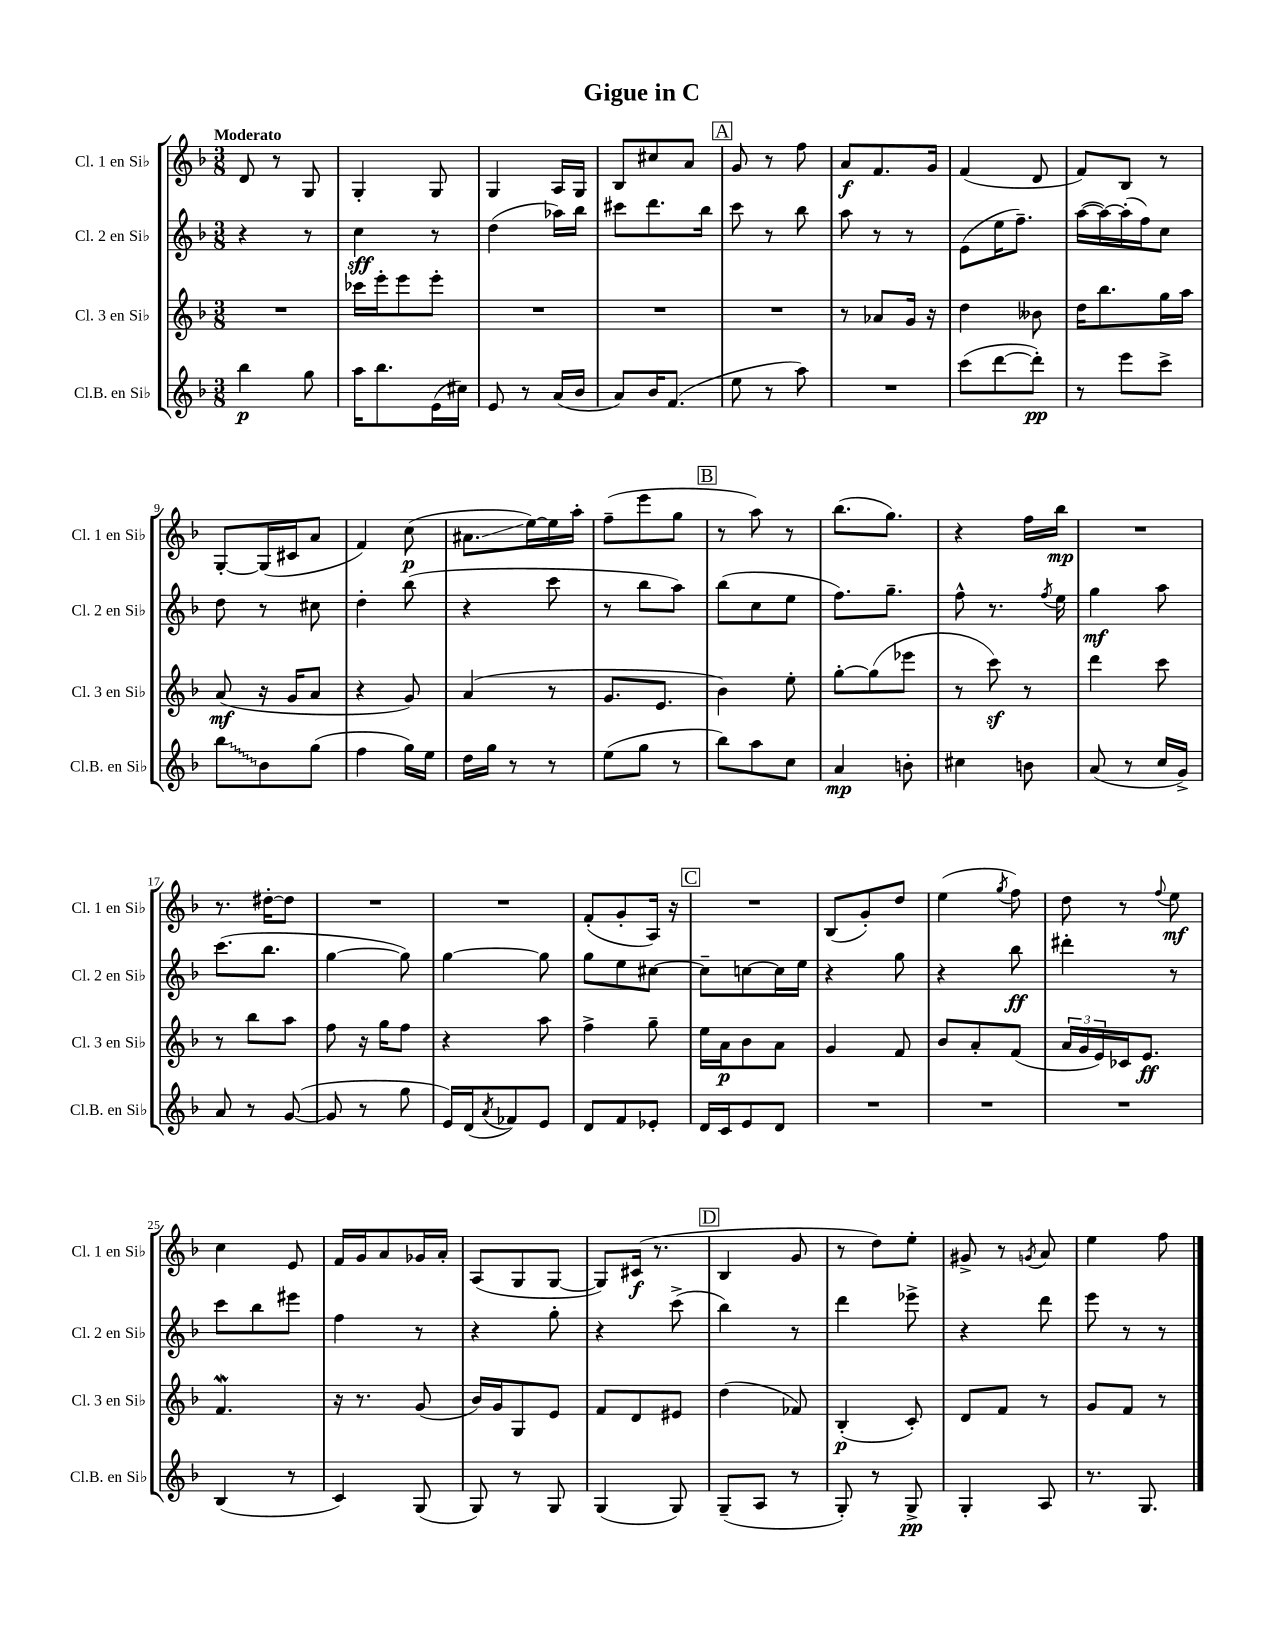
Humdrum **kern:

**kern	**kern	**kern	**kern
*staff4	*staff3	*staff2	*staff1
*clefG2	*clefG2	*clefG2	*clefG2
*k[b-]	*k[b-]	*k[b-]	*k[b-]
*M3/8	*M3/8	*M3/8	*M3/8
4bb-\	4.r	4r	8d/
.	.	.	8r
8gg\	.	8r	8G/
=	=	=	=
16aa\LK	16ccc-\LL	4cc\	4G'/
8.bb-\	16eee'\J	.	.
.	8eee\	.	.
(16e\L	8eee'\J	8r	8G/
16cc#\JJ)	.	.	.
=	=	=	=
8e/	4.r	(4dd\	4G/
8r	.	.	.
(16a/LL	.	16aa-\LL)	16A/LL
16b-/JJ	.	16bb-\JJ	16G/JJ
=	=	=	=
8a/L)	4.r	8ccc#\L	8B-/L
16b-/K	.	8.ddd\	8cc#/
(8.f/J	.	.	.
.	.	.	8a/J
.	.	16bb-\Jk	.
=	=	=	=
8ee\	4.r	8ccc\	8g/
8r	.	8r	8r
8aa\)	.	8bb-\	8ff\
=	=	=	=
4.r	8r	8aa\	8a/L
.	8a-/L	8r	8.f/
.	16g/Jk	8r	.
.	16r	.	16g/Jk
=	=	=	=
(8ccc\L	4dd\	(8e\L	(4f/
[8ddd\	.	16ee\K	.
.	.	8.ff~\J)	.
8ddd'\]J)	8b--\	.	8d/
=	=	=	=
8r	16dd\LK	([16aa\LL	8f/L)
.	8.bb-\	16aa\_)	.
8eee\L	.	(16aa'\]	8B-/J
.	.	16ff\J)	.
8ccc^\J	16gg\L	8cc\J	8r
.	16aa\JJ	.	.
=	=	=	=
8bb-\L	(8a/	8dd\	[8G'/L
8b-\	16r	8r	(16G/]L
.	16g/LK	.	16c#/J
(8gg\J	8a/J	8cc#\	8a/J
=	=	=	=
4ff\	4r	4dd'\	4f/)
16gg\LL)	8g/)	(8bb-\	(8cc\
16ee\JJ	.	.	.
=	=	=	=
16dd\LL	(4a/	4r	8.a#\L
16gg\JJ	.	.	.
8r	.	.	.
.	.	.	[16ee\L)
8r	8r	8ccc\	16ee\]
.	.	.	16aa'\JJ
=	=	=	=
(8ee\L	8.g/L	8r	(8ff~\L
8gg\J	.	8bb-\L	8eee\
.	8.e/J	.	.
8r	.	8aa\J)	8gg\J
=	=	=	=
8bb-\L)	4b-\)	(8bb-\L	8r
8aa\	.	8cc\	8aa\)
8cc\J	8ee'\	8ee\J	8r
=	=	=	=
4a/	[8gg'\L	8.ff\L)	(8.bb-\L
.	(8gg\]	.	.
.	.	8.gg~\J	8.gg\J)
8b'\	8eee-\J	.	.
=	=	=	=
4cc#\	8r	8ff^^\	4r
.	8ccc\)	8.r	.
8b\	8r	.	16ff\LL
.	.	8qff/	.
.	.	16ee\	16bb-\JJ
=	=	=	=
(8a/	4ddd\	4gg\	4.r
8r	.	.	.
16cc/LL	8ccc\	8aa\	.
16g^/JJ)	.	.	.
=	=	=	=
8a/	8r	(8.ccc\L	8.r
8r	8bb-\L	.	.
.	.	8.bb-\J	[16dd#'\LK
([8g/	8aa\J	.	8dd#\]J
=	=	=	=
8g/]	8ff\	[4gg\	4.r
8r	16r	.	.
.	16gg\LK	.	.
8gg\	8ff\J	8gg\])	.
=	=	=	=
16e/LL)	4r	[4gg\	4.r
(16d/J	.	.	.
8qa/	.	.	.
8f-/)	.	.	.
8e/J	8aa\	8gg\]	.
=	=	=	=
8d/L	4ff^\	8gg\L	(8f'/L
8f/	.	8ee\	8g'/
8e-'/J	8gg~\	[8cc#\J	16A/Jk)
.	.	.	16r
=	=	=	=
16d/LL	16ee\LL	8cc#~\]L	4.r
16c/J	16a\J	.	.
8e/	8b-\	[8cc\	.
8d/J	8a\J	16cc\]L	.
.	.	16ee\JJ	.
=	=	=	=
4.r	4g/	4r	(8B-/L
.	.	.	8g'/)
.	8f/	8gg\	8dd/J
=	=	=	=
4.r	8b-/L	4r	(4ee\
.	8a'/	.	.
.	.	.	8qgg/
.	(8f/J	8bb-\	8ff\)
=	=	=	=
4.r	24a/LL	4ddd#'\	8dd\
.	24g/	.	.
.	24e/)	.	.
.	16c-/J	.	8r
.	8.e/J	.	.
.	.	.	8qqff/
.	.	8r	8ee\
=	=	=	=
(4B-/	4.f/	8ccc\L	4cc\
.	.	8bb-\	.
8r	.	8eee#\J	8e/
=	=	=	=
4c/)	16r	4ff\	16f/LL
.	8.r	.	16g/J
.	.	.	8a/
(8G/	(8g/	8r	16g-/L
.	.	.	16a'/JJ
=	=	=	=
8G/)	16b-/LL)	4r	(8A/L
.	16g/J	.	.
8r	8G/	.	8G/
8G/	8e/J	8gg'\	[8G/J
=	=	=	=
(4G/	8f/L	4r	8G/]L)
.	8d/	.	(16c#/Jk
.	.	.	8.r
8G/)	8e#/J	(8ccc^\	.
=	=	=	=
(8G~/L	(4dd\	4bb-\)	4B-/
8A/J	.	.	.
8r	8f-/)	8r	8g/
=	=	=	=
8G'/)	(4B-'/	4ddd\	8r
8r	.	.	8dd\L)
8G^/	8c'/)	8eee-^\	8ee'\J
=	=	=	=
4G'/	8d/L	4r	8g#^/
.	8f/J	.	8r
.	.	.	8qg/
8A/	8r	8ddd\	8a/
=	=	=	=
8.r	8g/L	8eee\	4ee\
.	8f/J	8r	.
8.G/	.	.	.
.	8r	8r	8ff\
==	==	==	==
*-	*-	*-	*-
